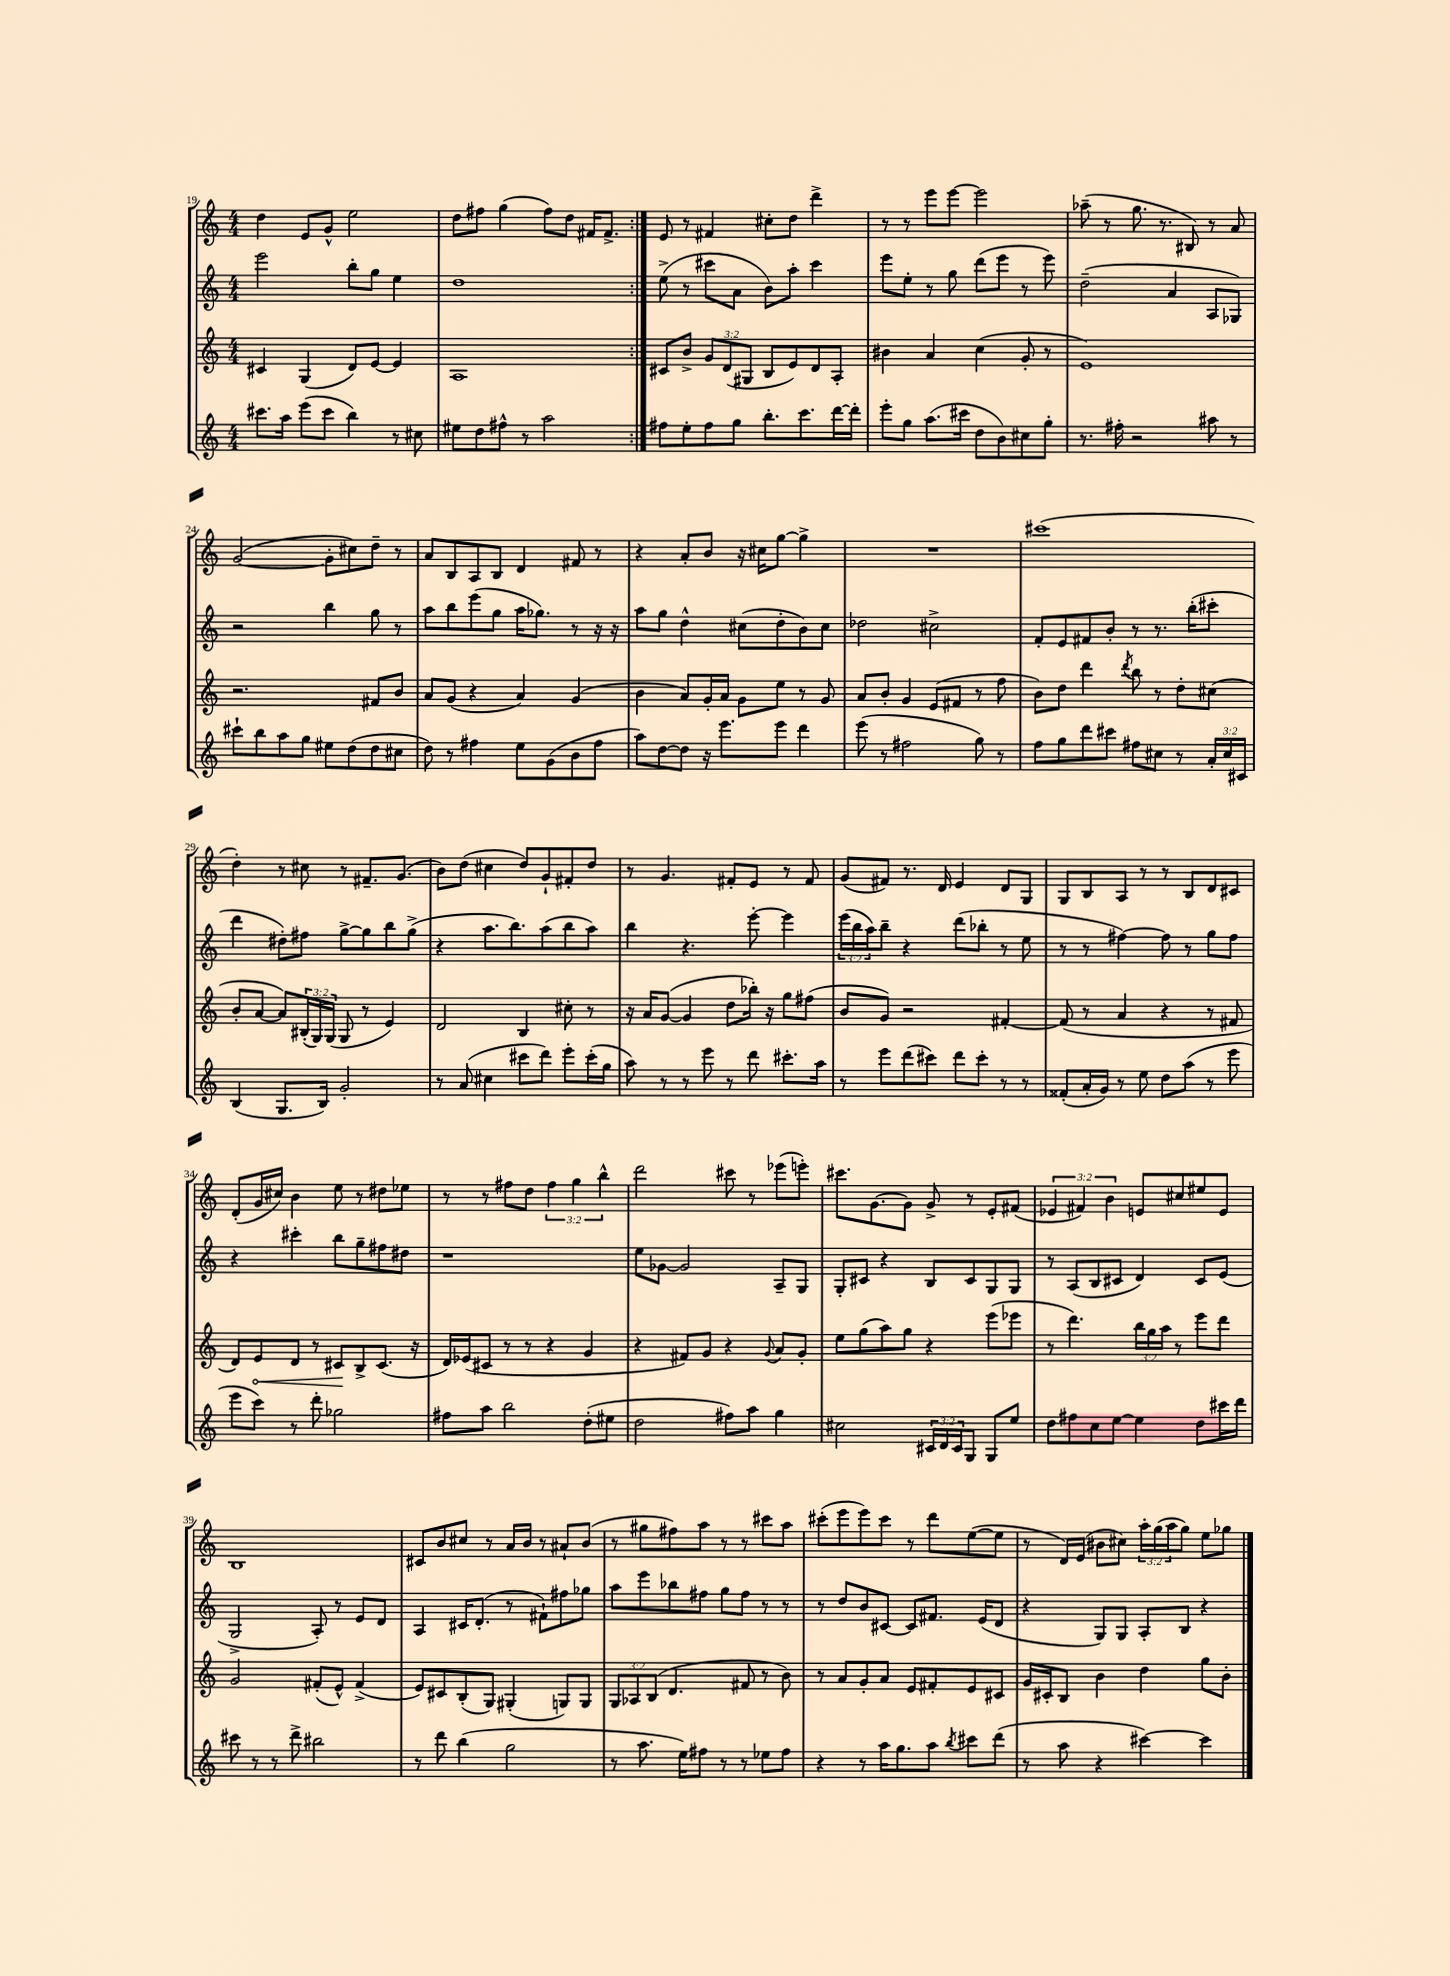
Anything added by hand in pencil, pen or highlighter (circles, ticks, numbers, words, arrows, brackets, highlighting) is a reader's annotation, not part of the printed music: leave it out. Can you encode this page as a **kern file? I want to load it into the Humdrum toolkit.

**kern	**kern	**dynam	**kern	**kern
*part4	*part3	*part3	*part2	*part1
*staff4	*staff3	*staff3	*staff2	*staff1
*clefG2	*clefG2	*	*clefG2	*clefG2
*k[]	*k[]	*	*k[]	*k[]
*M4/4	*M4/4	*	*M4/4	*M4/4
=19	=19	=19	=19	=19
8.ccc#X\L	4c#X/	.	2eee\	4dd\
16aa\Jk	.	.	.	.
(8eee\L	(4G/	.	.	8e/L
8ccc#\J	.	.	.	8g^^/J
4bb\)	8d/L)	.	8bb'\L	2ee\
.	[8e/J	.	8gg\J	.
8r	4e/]	.	4ee\	.
8cc#X\	.	.	.	.
=20	=20	=20	=20	=20
8ee#X\L	1A	.	1dd	8dd\L
8dd\	.	.	.	8ff#X\J
8ff#X^^\J	.	.	.	(4gg\
8r	.	.	.	.
2aa\	.	.	.	8ff#\L)
.	.	.	.	8dd\J
.	.	.	.	16f#X/KL
.	.	.	.	8.f#^/J
=21:|!	=21:|!	=21:|!	=21:|!	=21:|!
8ff#X\L	8c#X/L	.	(8ee^\	8e/
8ee'\	8b^/J	.	8r	8r
8ff#\	12g/L	.	8ccc#X\L	4f#X/
.	(12d/	.	.	.
8gg\J	.	.	8a\J	.
.	12G#X/J	.	.	.
8.bb'\L	8B/L	.	8b\L)	8cc#X'\L
.	8e/)	.	8aa'\J	8dd\J
8.ccc\	.	.	.	.
.	8d/	.	4ccc#\	4ddd^\
[16ddd\L	8A'/J	.	.	.
16ddd'\JJ]	.	.	.	.
=22	=22	=22	=22	=22
8eee'\L	4b#X\	.	8eee\L	8r
8gg\J	.	.	8ee'\J	8r
(8.aa\L	4a/	.	8r	8eee\L
.	.	.	8gg\	[8eee\J
16ccc#X\Jk	.	.	.	.
8dd\L	(4cc\	.	(8ddd\L	2eee\]
8b\)	.	.	8eee\J	.
8cc#X\	8g'/	.	8r	.
8gg'\J	8r	.	8eee\)	.
=23	=23	=23	=23	=23
8.r	1e)	.	(2dd~\	(8aa-X~\
.	.	.	.	8r
16ff#X'\	.	.	.	.
2r	.	.	.	8.gg\
.	.	.	.	8.r
.	.	.	4a/	.
.	.	.	.	8B#X/)
8aa#X\	.	.	8A/L	8r
8r	.	.	8G-X/J)	8a/
!!LO:LB:g=z
=24	=24	=24	=24	=24
8ccc#X`\L	2.r	.	2r	([2g/
8bb\	.	.	.	.
8aa\	.	.	.	.
8gg\J	.	.	.	.
8ee#X\L	.	.	4bb\	8g'\L]
(8dd\	.	.	.	8cc#X\)
8dd\	8f#X/L	.	8gg\	8dd~\J
8cc#X\J	8b/J	.	8r	8r
=25	=25	=25	=25	=25
8dd\)	8a/L	.	8aa\L	8a/L
8r	(8g/J	.	8bb\	8B/
4ff#X\	4r	.	(8eee\	8A/
.	.	.	8gg\J	8B/J
8ee\L	4a/)	.	16aa\KL	4d/
.	.	.	8.gg-X\J)	.
(8g\	.	.	.	.
8b\	(4g/	.	8r	8f#X/
8ff#\J	.	.	16r	8r
.	.	.	16r	.
=26	=26	=26	=26	=26
8aa\L)	4b\	.	8aa\L	4r
[8dd\	.	.	8gg\J	.
8dd\J]	8a/L)	.	4dd^^\	8a'/L
16r	16g'/L	.	.	8b/J
8.eee\L	16a/JJ	.	.	.
.	8g\L	.	(8cc#X\L	16r
.	.	.	.	16cc#X\KL
8eee\J	8ee\J	.	8dd'\	[8gg\J
4ddd\	8r	.	8b\)	4gg^\]
.	8g/	.	8cc#\J	.
=27	=27	=27	=27	=27
(8eee\	8a/L	.	2dd-X\	1r
8r	8b'/J	.	.	.
2ff#X\	4g/	.	.	.
.	(8e/L	.	2cc#X^\	.
.	8f#X/J	.	.	.
8gg\)	8r	.	.	.
8r	8ff\	.	.	.
=28	=28	=28	=28	=28
8ff\L	8b\L)	.	8f'/L	(1ccc#X
8gg\	8dd\J	.	8e/	.
8ddd\	4ddd\	.	8f#X/	.
8ccc#X\J	.	.	8b'/J	.
.	8qddd/	.	.	.
8ff#X\L	8bb\	.	8r	.
8cc#X\J	8r	.	8.r	.
8r	8dd'\L	.	.	.
.	.	.	(16bb'\KL	.
24a'/LL	(8cc#X\J	.	8ccc#X'\J	.
24cc#/	.	.	.	.
24c#X/JJ	.	.	.	.
!!LO:LB:g=z
=29	=29	=29	=29	=29
(4B/	8b'/L	.	4ddd\	4dd'\)
.	[8a/J	.	.	.
8.G/L	8a/L])	.	8dd#X'\L)	8r
.	(24B#X'/L	.	8ff#X\J	8cc#X\
.	24G/)	.	.	.
16B/Jk)	.	.	.	.
.	(24G/JJ	.	.	.
2g'/	8G/	.	[8gg^\L	8r
.	8r	.	8gg\]	8.f#X~/L
.	4e/)	.	8bb\	.
.	.	.	.	(8.g/J
.	.	.	(8gg^\J	.
=30	=30	=30	=30	=30
8r	2d/	.	4r	8b\L)
(8a/	.	.	.	(8dd\J
4cc#X\	.	.	8.aa\L	4cc#X\
.	.	.	8.bb\)	.
8ccc#X\L	4B/	.	.	8dd/L)
8ddd\J)	.	.	(8aa\	8g`/
8eee'\L	8cc#X'\	.	8bb\	8f#X'/
(16ccc#'\L	8r	.	8aa\J)	8dd/J
16gg\JJ	.	.	.	.
=31	=31	=31	=31	=31
8aa\)	16r	.	4bb\	8r
.	16a/KL	.	.	.
8r	([8g/J	.	.	4.g/
8r	4g/]	.	4.r	.
8eee\	.	.	.	.
8r	8dd\L	.	.	8f#X'/L
8ddd\	16bb-X'\Jk)	.	[8eee'\	8e/J
.	16r	.	.	.
8.ccc#X'\L	8gg\L	.	4eee\]	8r
.	(8ff#X\J	.	.	8f#/
16aa\Jk	.	.	.	.
=32	=32	=32	=32	=32
8r	8b/L	.	(24eee\LL	(8g/L
.	.	.	24bb\	.
.	.	.	24aa\J)	.
8eee\L	8g/J)	.	8bb~\J	8f#X/J)
(8ddd\	2r	.	4r	8.r
8ccc#X\J)	.	.	.	.
.	.	.	.	16d/
8ddd\L	.	.	(8ddd\L	4e/
8ccc#'\J	.	.	8bb-X'\J	.
8r	[4f#X'/	.	8r	8d/L
8r	.	.	8ee\	8G/J
=33	=33	=33	=33	=33
(8f##X'/L	(8f#/]	.	8r	8G/L
16a'/L	8r	.	8r	8B/
16g/JJ)	.	.	.	.
8r	4a/	.	[4ff#X\)	8A/J
8ee\	.	.	.	8r
8dd\L	4r	.	8ff#\]	8r
(8aa\J	.	.	8r	8B/L
8r	8r	.	8gg\L	8d/
8eee\	8f#X/	.	8ff#\J	8c#X/J
!!LO:LB:g=z
=34	=34	=34	=34	=34
8eee\L	8d/L)	.	4r	(8d'/L
!	!	!LO:HP:b	!	!
8ccc\J)	8e/	<	.	16g/L
.	.	.	.	16cc#X/JJ)
8r	8d/J	.	4ccc#X'\	4b\
8ddd'\	8r	.	.	.
2gg-X\	8c#X/L	.	8bb\L	8ee\
.	8B^/	[	8gg~\	8r
.	(8.c#/J	.	8ff#X\	8dd#X\L
.	.	.	8dd#X\J	8ee-X\J
.	16r	.	.	.
=35	=35	=35	=35	=35
8ff#X\L	16d/LL)	.	1r	8r
.	(16e-X/J	.	.	.
8aa\J	8c#X/J	.	.	8r
2bb\	8r	.	.	8ff#X\L
.	8r	.	.	8dd\J
.	4r	.	.	6ff#\
.	.	.	.	6gg\
(8dd'\L	4g/	.	.	.
.	.	.	.	6bb^^\
8ee#X\J	.	.	.	.
=36	=36	=36	=36	=36
2dd\	4r	.	8ee\L	2ddd\
.	.	.	[8g-X\J	.
.	8f#X/L)	.	2g-/]	.
.	8g/J	.	.	.
8ff#X\L)	4r	.	.	8ccc#X\
8aa\J	.	.	.	8r
.	8qqg/	.	.	.
4gg\	8a/L	.	8A~/L	(8eee-X\L
.	8g'/J	.	8G/J	8eeen'\J)
=37	=37	=37	=37	=37
2cc#X\	8ee\L	.	8G'/L	8.ccc#X\L
.	(8gg\	.	8c#X/J	.
.	.	.	.	[8.g\
.	8aa\)	.	4r	.
.	8gg\J	.	.	8g\J]
24c#X/LL	4r	.	8B/L	8g^/
24d/	.	.	.	.
24c#/J	.	.	.	.
8G/J	.	.	8c#/	8r
8G/L	(8eee\L	.	8G/	8e'/L
8ee/J	8eee-X\J	.	8G/J	(8f#X/J
=38	=38	=38	=38	=38
8dd\L	8r	.	8r	6e-X/
8ff#X\	4.ddd\)	.	(8A/L	.
.	.	.	.	6f#X/)
8cc\	.	.	8B/	.
.	.	.	.	6b\
[8ee\J	.	.	8c#X/J	.
4ee\]	24bb\LL	.	4d/)	8en/L
.	24gg\	.	.	.
.	24aa\JJ	.	.	.
.	8r	.	.	8cc#X/
8dd\L	8eee\L	.	8c#/L	8ee#X/
16ccc#X\L	8ddd\J	.	(8e/J	8e/J
16ddd\JJ	.	.	.	.
!!LO:LB:g=z
=39	=39	=39	=39	=39
8ccc#X\	2g/	.	2G^/	1B
8r	.	.	.	.
8r	.	.	.	.
8ddd^\	.	.	.	.
2bb#X\	(8f#X'/L	.	8A'/)	.
.	8e^^/J)	.	8r	.
.	(4f#^/	.	8e/L	.
.	.	.	8d/J	.
=40	=40	=40	=40	=40
8r	8e/L)	.	4A/	8c#X/L
8ddd\	8c#X/	.	.	8b/
(4bb\	(8B'/	.	16c#X/KL	8cc#X/J
.	.	.	(8.d'/J	.
.	8G/J)	.	.	8r
2gg\	(4G#X'/	.	8r	16a/LL
.	.	.	.	16b/JJ
.	.	.	8f#X`\L)	8r
.	8Gn/L)	.	8ff#X\	8a#X`/L
.	8G/J	.	8gg-X\J	(8b/J
=41	=41	=41	=41	=41
8r	12G/L	.	8aa\L	8r
.	12A-X/	.	.	.
8.aa\	.	.	8eee\	8gg#X\L
.	(12B/J	.	.	.
.	4.d/	.	8bb-X\	8ff#X\)
16ee\KL)	.	.	.	.
8ff#X\J	.	.	8ff#X\J	8aa\J
8r	.	.	8gg\L	8r
8r	8f#X/	.	8ff#\J	8r
8ee-X\L	8r	.	8r	8ccc#X\L
8ff#\J	8b\)	.	8r	8aa\J
=42	=42	=42	=42	=42
4r	8r	.	8r	(8ccc#X'\L
.	8a/L	.	8dd/L	8eee\
8r	8g'/	.	8b/	8eee\)
16aa\KL	8a/J	.	[8c#X/J	8ccc#\J
8.gg\	.	.	.	.
.	8e/L	.	8c#/L]	8r
8aa\J	8f#X'/	.	8.f#X/J	8ddd\L
8qbb/	.	.	.	.
8ccc#X\L	8e/	.	.	([8ee\
.	.	.	(16e/KL	.
(8ddd\J	8c#X/J	.	8d/J	8ee\J]
=43	=43	=43	=43	=43
8r	16g/LL	.	4r	8r
.	16c#X'/J	.	.	.
8aa\	8B/J	.	.	16d/LL)
.	.	.	.	(16e/JJ
4r	4b\	.	8G/L)	8b#X\L
.	.	.	8G/J	8cc#X\J)
[4ccc#X\)	4dd\	.	8A'/L	24aa'\LL
.	.	.	.	(24gg\
.	.	.	.	24aa\J
.	.	.	8B/J	8gg\J)
4ccc#\]	8gg\L	.	4r	8ee\L
.	8b'\J	.	.	8gg-X\J
==	==	==	==	==
*-	*-	*-	*-	*-
